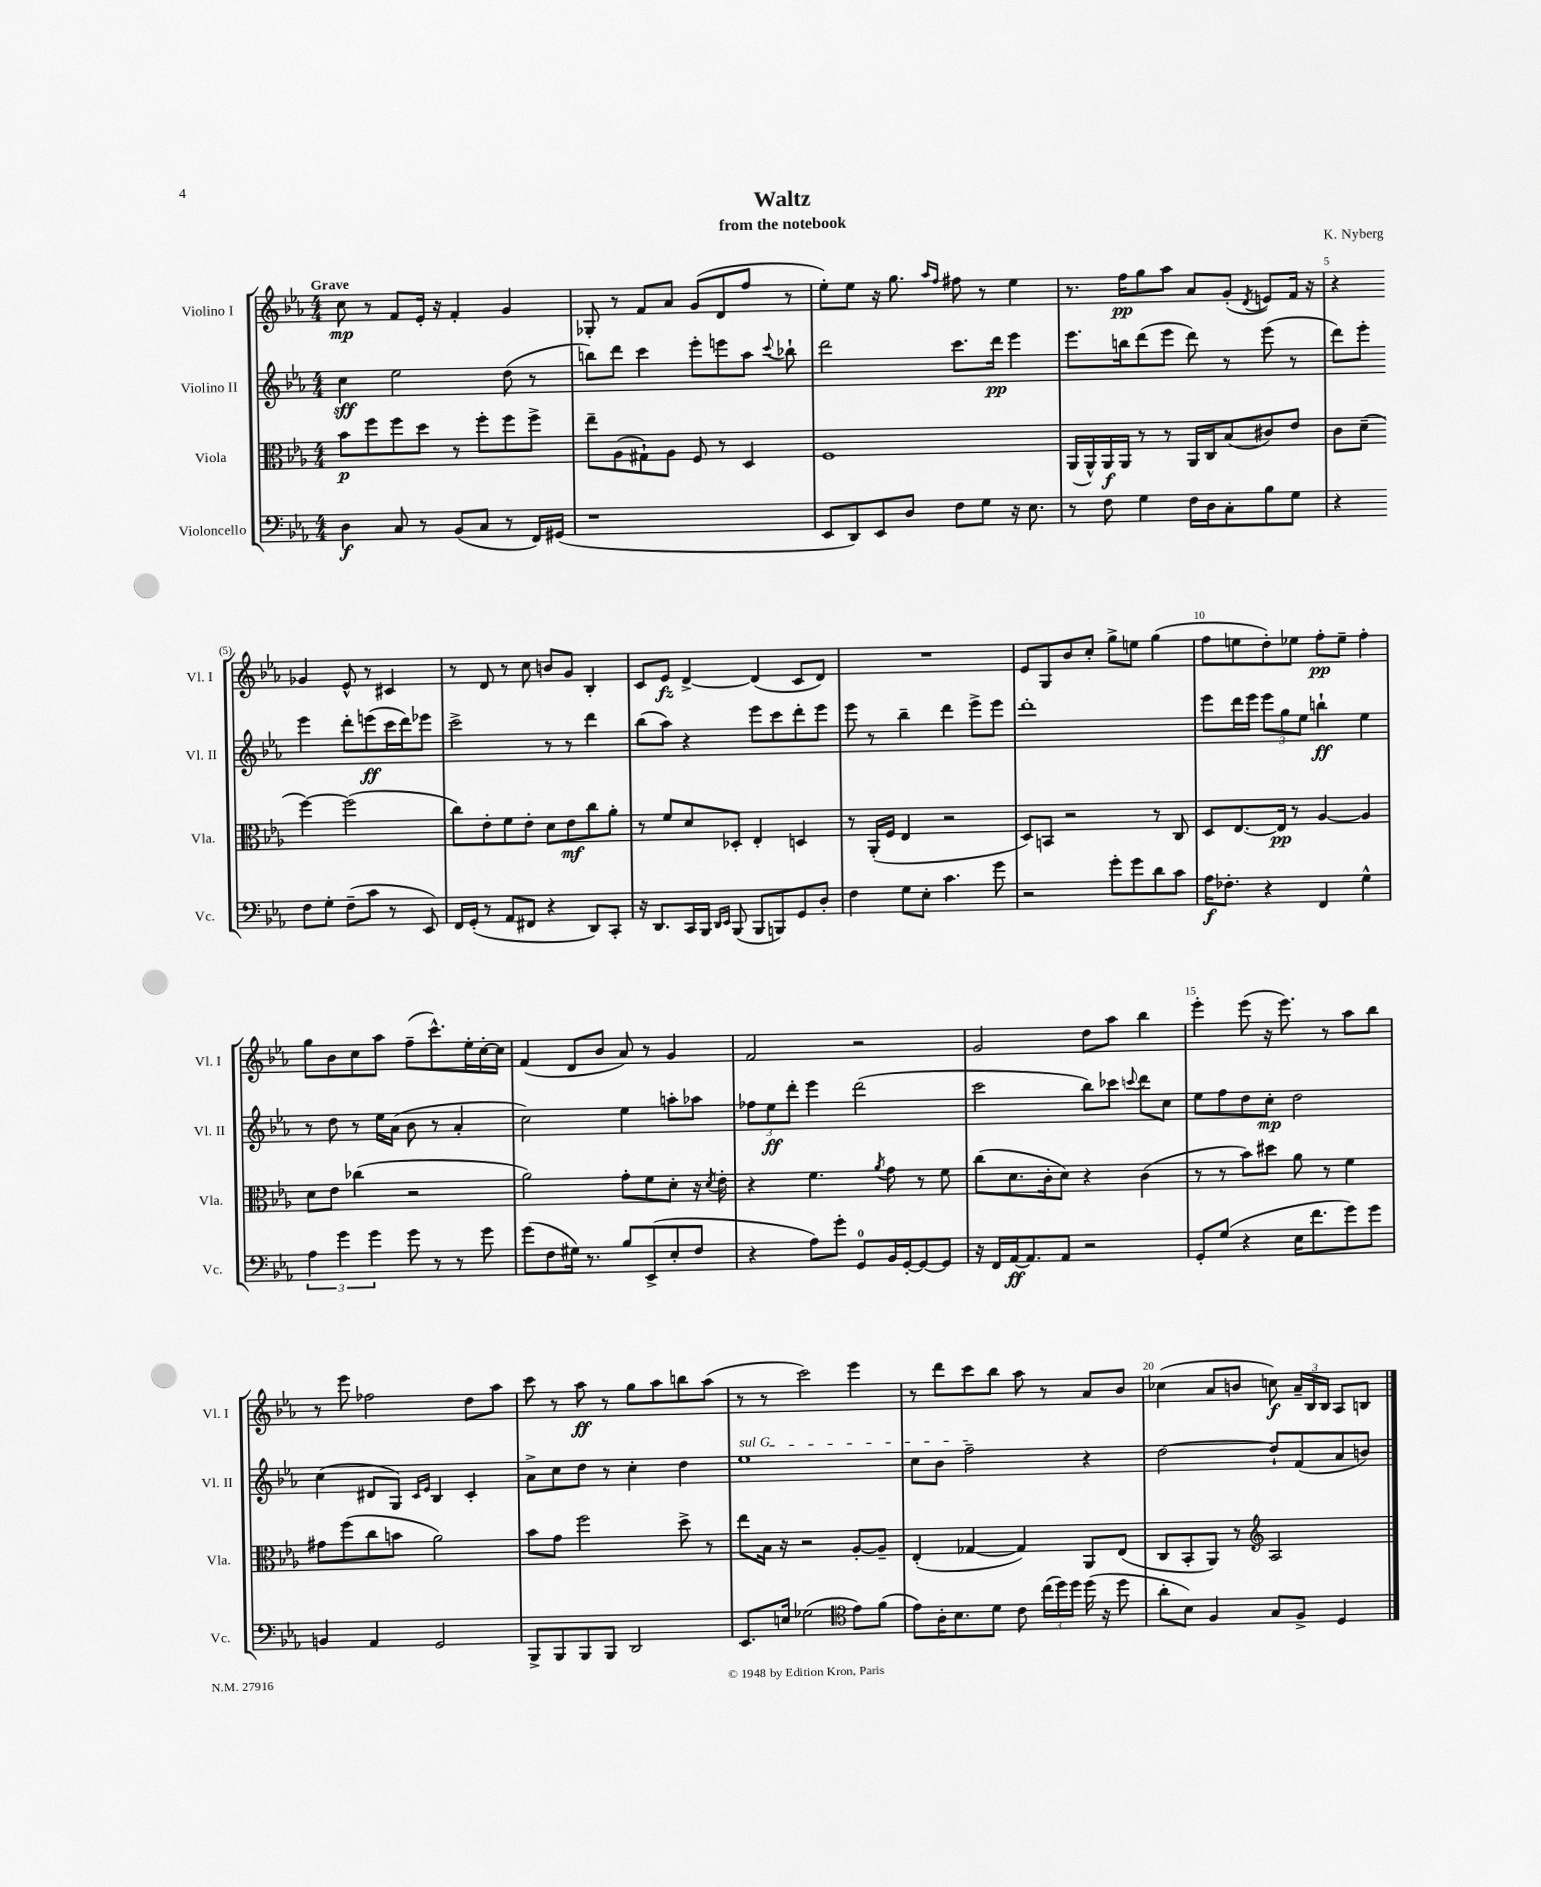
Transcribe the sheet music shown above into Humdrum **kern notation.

**kern	**kern	**kern	**kern
*staff4	*staff3	*staff2	*staff1
*clefF4	*clefC3	*clefG2	*clefG2
*k[b-e-a-]	*k[b-e-a-]	*k[b-e-a-]	*k[b-e-a-]
*M4/4	*M4/4	*M4/4	*M4/4
4D	8b-	4cc	8cc
.	8ff	.	8r
8C	8ff	2ee-	8f
8r	8dd	.	16e-'
.	.	.	16r
(8BB-	8r	.	4f'
8C	8ff'	.	.
8r	8ff	(8dd	4g
16FF)	8ff^	8r	.
(16GG#	.	.	.
=	=	=	=
1r	8ee-~	8bb)	8G-'
.	(8A-	8ddd	8r
.	8G#`)	4ccc	8f
.	8A-	.	8a-
.	8F	8eee-'	(8g
.	8r	8eee	8d
.	4D	8aa-	8ff
.	.	8qqccc	.
.	.	8bb-`	8r
=	=	=	=
8EE-	1F	2ddd	8ee-')
8DD)	.	.	8ee-
8EE-	.	.	16r
.	.	.	8.gg
8D	.	.	.
.	.	.	16qqaa-
.	.	.	16qqff
8F	.	8.ccc	8ff#
8G	.	.	8r
.	.	16ddd	.
16r	.	4eee-	4ee-
8.E-	.	.	.
=	=	=	=
8r	(16AA-	8.eee-	8.r
.	16AA-^^)	.	.
8F	16AA-	.	.
.	16AA-	16bb	16ff
4G	8r	(8ddd	8gg
.	8r	8eee-	8aa-
16F	16AA-	8ddd)	8a-
16D	16C	.	.
8C'	(8B-	8r	(8g'
.	.	.	8qd
8B-	8c#)	(8eee-	8e)
8G	8e-	8r	16f
.	.	.	16r
=	=	=	=
4r	8c	8ddd)	4r
.	(8d~	8eee-'	.
8F	[4ff)	4eee-	4g-
8G'	.	.	.
(8F~	(2ff]	8ddd'	8e-^^
8c	.	(8eee	8r
8r	.	16ccc	4c#
.	.	16ddd)	.
8EE-)	.	8eee-	.
=	=	=	=
16FF	8cc)	2ccc^	8r
(16GG'	.	.	.
8r	8e-'	.	8d
8AA-	8f	.	8r
8FF#	8e-'	.	8cc
4r	8d	8r	8b
.	8e-	8r	8g
8DD)	8cc	4ddd	4B-'
8CC'	8a-'	.	.
=	=	=	=
16r	8r	(8bb-	8c
8.DD	.	.	.
.	8f	8aa-)	8e-
16CC	8d	4r	[4d^
16BBB-	.	.	.
16qqDD	.	.	.
16qqEE-	.	.	.
(8BBB-	8D-'	.	.
8BBB-	4E-'	8eee-	(4d]
8BBB)	.	8ccc	.
8GG	4D	8ddd'	8c
8D'	.	8eee-	8d)
=	=	=	=
4F	8r	8eee-	1r
.	(16AA-'	8r	.
.	16F	.	.
8G	4E-	4bb-~	.
8E-'	.	.	.
4.c	2r	4ddd	.
.	.	8eee-^	.
8g	.	8eee-	.
=	=	=	=
2r	8D)	1ddd'	8e-
.	8BB	.	8G
.	2r	.	8b-
.	.	.	8cc'
8g'	.	.	8gg^
8g	.	.	8ee
8d	8r	.	(4gg
8c	8C	.	.
=	=	=	=
16A-	8D	8eee-	8ff
8.F-'	.	.	.
.	[8.E-	16ddd	8ee
.	.	16eee-	.
4r	.	12eee-	8dd')
.	16E-]	.	.
.	.	12gg	.
.	8r	.	8ee-
.	.	12ee-	.
4FF	[4A-	4bb`	8ff'
.	.	.	8ee-~
4G^^	4A-]	4ee-	4ff'
=	=	=	=
6A-	8d	8r	8gg
.	8e-	8dd	8b-
6g	.	.	.
.	(4cc-	8r	8cc
6g	.	.	.
.	.	16ee-	8aa-
.	.	(16a-	.
8g	2r	8b-	(8ff~
8r	.	8r	8.ccc^^)
8r	.	4a-'	.
.	.	.	16ee-'
8g	.	.	[16cc'
.	.	.	16cc]
=	=	=	=
(8g	2a-)	2cc)	(4f
8F	.	.	.
16G#)	.	.	8d
8.r	.	.	.
.	.	.	8b-
8B-	8g'	4ee-	8a-)
(8EE-^	8f	.	8r
8E-'	8d'	8aa'	4g
8F	16r	8aa-	.
.	8qd	.	.
.	16e-'	.	.
=	=	=	=
4r	4r	12ff-	2f
.	.	12ee-	.
.	.	12ddd'	.
8A-)	4.f	4eee-	.
8g'	.	.	.
8GG	.	(2ddd	2r
.	8qa-	.	.
16BB-	8g	.	.
[16GG'	.	.	.
8GG_	8r	.	.
8GG]	8f	.	.
=	=	=	=
16r	(8cc	2ccc	2g
16FF	.	.	.
[16AA-	8.d	.	.
8.AA-]	.	.	.
.	16c'	.	.
8AA-	8d)	.	.
2r	4r	8bb-)	8dd
.	.	8ccc-	8aa-
.	.	8qqccc	.
.	(4c	8ddd	4bb-
.	.	8cc	.
=	=	=	=
8GG'	8r	8ee-	4eee-'
(8G	8r	8ff	.
4r	8b-)	8dd	(8eee-
.	8dd#	8cc'	16r
.	.	.	8.eee-)
16E-	8a-	2dd	.
8.f	.	.	.
.	8r	.	8r
8g)	4f	.	8aa-
8g	.	.	8bb-
=	=	=	=
4BB	8g#	(4cc	8r
.	(8ff	.	8eee-
4AA-	8cc	8d#	2ff-
.	8b	8G)	.
.	.	16qqc	.
.	.	16qqe-	.
2GG	2a-)	4B-	.
.	.	4c'	8dd
.	.	.	8aa-
=	=	=	=
8BBB-^	8b-	8a-^	8ccc
8BBB-	8g	8cc	8r
8BBB-	2ff	8dd	8aa-
8BBB-	.	8r	8r
2DD	.	4cc'	8gg
.	.	.	8aa-
.	8dd^	4dd	8bb
.	8r	.	(8aa-
=	=	=	=
8.EE-	8ee-	1ee-	8r
.	16B-	.	8r
16E	16r	.	.
(2G-	2r	.	2ccc)
*clefC4	*	*	*
8e-)	[8A-'	.	4eee-
(8f	8A-~]	.	.
=	=	=	=
8e-)	(4E-'	8cc	8r
16A-'	.	8b-	8ddd
8.B-	.	.	.
.	[4G-	2ff~	8ccc
8d	.	.	8bb-
8c	4G-])	.	8aa-
(24cc	.	.	8r
24dd)	.	.	.
24dd	.	.	.
(16dd	8AA-	4r	8a-
16r	.	.	.
8dd	(8E-	.	8b-
=	=	=	=
8a-'	8C	[2dd	(4cc-
8B-)	8BB-'	.	.
4F	8AA-)	.	8a-
.	8r	.	8b
*	*clefG2	*	*
8G	2A-	8dd`]	8cc)
8F^	.	(8f	24a-~
.	.	.	24B-
.	.	.	24B-
4D	.	8a-	8A-
.	.	8b)	8B
==	==	==	==
*-	*-	*-	*-
